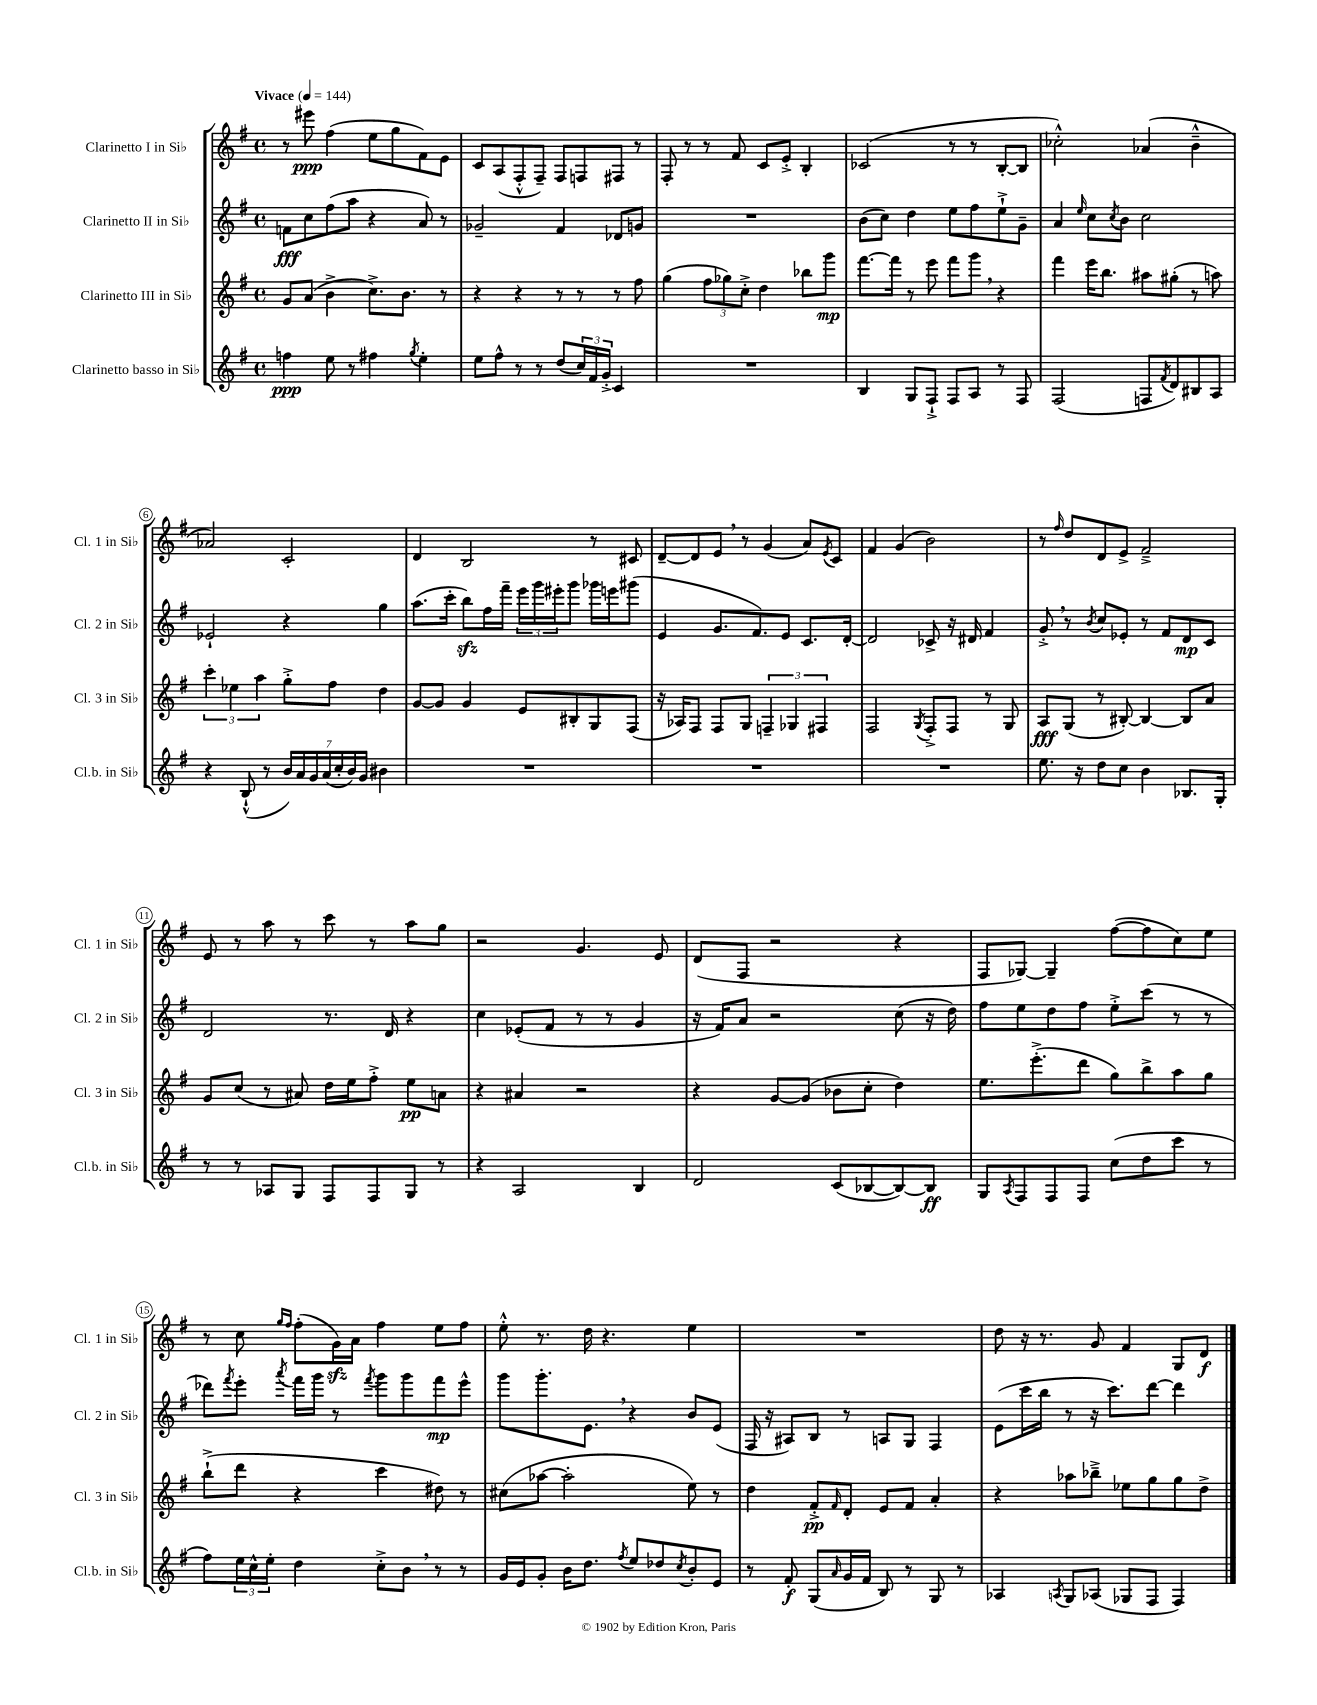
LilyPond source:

<<
\new StaffGroup <<
\new Staff = "s0" \with { instrumentName = "Clarinetto I in Sib" shortInstrumentName = "Cl. 1 in Sib" } {
    \clef treble \key g \major \defaultTimeSignature \time 4/4 \tempo "Vivace" 4 = 144
    r8 eis'''8\ppp fis''4( e''8 g''8 fis'8) e'8 |
    c'8 a8( fis8-.-^ fis8--) fis8 f8 fis8 r8 |
    fis8-. r8 r8 fis'8 c'8 e'8-.-> b4-. |
    ces'2( r8 r8 b8~-. b8 |
    ces''2-.-^) aes'4( b'4---^ |
    aes'2) c'2-. |
    d'4 b2 r8 cis'8 |
    d'8~-- d'8 e'8 \breathe r8 g'4( a'8) \acciaccatura { e'8 } c'8 |
    fis'4 g'4( b'2) |
    r8 \grace { fis''16 } d''8 d'8 e'8-> fis'2---> |
    e'8 r8 a''8 r8 c'''8 r8 a''8 g''8 |
    r2 g'4. e'8 |
    d'8( fis8 r2 r4 |
    fis8 ges8~) ges4-- fis''8~( fis''8 c''8) e''8 |
    r8 c''8 \grace { g''16 fis''16 } fis''8-.( g'16\sfz) a'16 fis''4 e''8 fis''8 |
    e''8-.-^ r8. d''16 r4. e''4 |
    R1 |
    d''8 r16 r8. g'8 fis'4 g8 d'8\f \bar "|." |
}
\new Staff = "s1" \with { instrumentName = "Clarinetto II in Sib" shortInstrumentName = "Cl. 2 in Sib" } {
    \clef treble \key g \major \defaultTimeSignature \time 4/4
    f'8\fff c''8 fis''8( a''8 r4 a'8) r8 |
    ges'2-- fis'4 des'8 g'8 |
    R1 |
    b'8( c''8) d''4 e''8 fis''8 e''8-!-> g'8-- |
    a'4 \grace { e''16 } c''8 \acciaccatura { c''8 } b'8 c''2 |
    ees'2-! r4 g''4 |
    a''8.( c'''16-. b''8\sfz) fis''16 fis'''16-- \tuplet 3/2 { e'''16 g'''16 eis'''16-. } g'''8 ges'''16 e'''16 gis'''8( |
    e'4 g'8. fis'8.) e'8 c'8. d'16~-. |
    d'2 ces'8-> r16 dis'16 fis'4 |
    g'8-.-> \breathe r8 \acciaccatura { b'8 } c''8 ees'8-. r8 fis'8 d'8\mp c'8 |
    d'2 r8. d'16 r4 |
    c''4 ees'8-.( fis'8 r8 r8 g'4 |
    r16 fis'16) a'8 r2 c''8( r16 d''16) |
    fis''8 e''8 d''8 fis''8 e''8-.-> c'''8( r8 r8 |
    des'''8) \acciaccatura { fis'''8 } e'''8-. \acciaccatura { a'''8 } fis'''16 g'''16 r8 \acciaccatura { fis'''8 } g'''8 g'''8 fis'''8\mp e'''8-^ |
    g'''8 g'''8.-. e'8. \breathe r4 b'8 e'8( |
    fis16 r16 ais8) b8 r8 a8 g8 fis4 |
    e'8( c'''16 b''16 r8 r16 c'''8.) d'''8~ d'''4 \bar "|." |
}
\new Staff = "s2" \with { instrumentName = "Clarinetto III in Sib" shortInstrumentName = "Cl. 3 in Sib" } {
    \clef treble \key g \major \defaultTimeSignature \time 4/4
    g'8 a'8( b'4-> c''8.->) b'8. r8 |
    r4 r4 r8 r8 r8 fis''8 |
    g''4( \tuplet 3/2 { fis''8 ges''8) c''8-.-> } d''4 bes''8 g'''8\mp |
    fis'''8.~ fis'''16 r8 e'''8 fis'''8 g'''8 \breathe r4 |
    fis'''4 e'''16 b''8. ais''8 gis''8-.( r8 a''8) |
    \tuplet 3/2 { c'''4-. ees''4 a''4 } g''8-.-> fis''8 d''4 |
    g'8~ g'8 g'4 e'8 bis8-. g8 fis8( |
    r16 aes16) fis8 fis8 g8 \tuplet 3/2 { f4-- ges4 fis4 } |
    fis2 \acciaccatura { g8 } fis8-.-> fis8 r8 g8 |
    a8\fff g8( r8 bis8~-.) bis4~ bis8 a'8 |
    g'8 c''8( r8 ais'8) d''16 e''16 fis''8-.-> e''8\pp a'8 |
    r4 ais'4 r2 |
    r4 g'8~ g'8( bes'8 c''8-. d''4) |
    e''8. e'''8.-.->( d'''8 g''8) b''8-> a''8 g''8 |
    b''8-!->( d'''8 r4 c'''4 dis''8) r8 |
    cis''8( aes''8~ aes''2-. e''8) r8 |
    d''4 fis'8-.->\pp \grace { fis'16 } d'8-. e'8 fis'8 a'4-. |
    r4 aes''8 bes''8---> ees''8 g''8 g''8 d''8-> \bar "|." |
}
\new Staff = "s3" \with { instrumentName = "Clarinetto basso in Sib" shortInstrumentName = "Cl.b. in Sib" } {
    \clef treble \key g \major \defaultTimeSignature \time 4/4
    f''4\ppp e''8 r8 fis''4 \acciaccatura { g''8 } e''4-. |
    e''8 fis''8-^ r8 r8 d''8( \tuplet 3/2 { c''16) fis'16 g'16-.-> } c'4 |
    R1 |
    b4 g8 fis8-!-> fis8 a8 r8 fis8 |
    fis2( f8 \acciaccatura { fis'8 } d'8) bis8 a8 |
    r4 b8-!-^( r8 \tuplet 7/4 { b'16) a'16 g'16 a'16( c''16-. b'16) g'16 } bis'4 |
    R1 |
    R1 |
    R1 |
    e''8. r16 d''8 c''8 b'4 bes8. g16-. |
    r8 r8 aes8 g8 fis8 fis8 g8 r8 |
    r4 a2 b4 |
    d'2 c'8( bes8~ bes8~) bes8\ff |
    g8 \acciaccatura { a8 } fis8 fis8 fis8 c''8( d''8 c'''8 r8 |
    fis''8) \tuplet 3/2 { e''16 c''16-^ e''16-. } d''4 c''8-.-> b'8 \breathe r8 r8 |
    g'16 e'16 g'8-. b'16 d''8. \acciaccatura { fis''8 } e''8 des''8 \acciaccatura { c''8 } b'8-. e'8 |
    r8 fis'8-.\f g8( \grace { a'16 } g'16 fis'16 b8) r8 g8 r8 |
    aes4 \acciaccatura { a8 } g8 aes8( ges8 fis8 fis4) \bar "|." |
}
>>
>>
\layout { \context { \Score \override BarNumber.stencil = #(make-stencil-circler 0.1 0.3 ly:text-interface::print) } }
